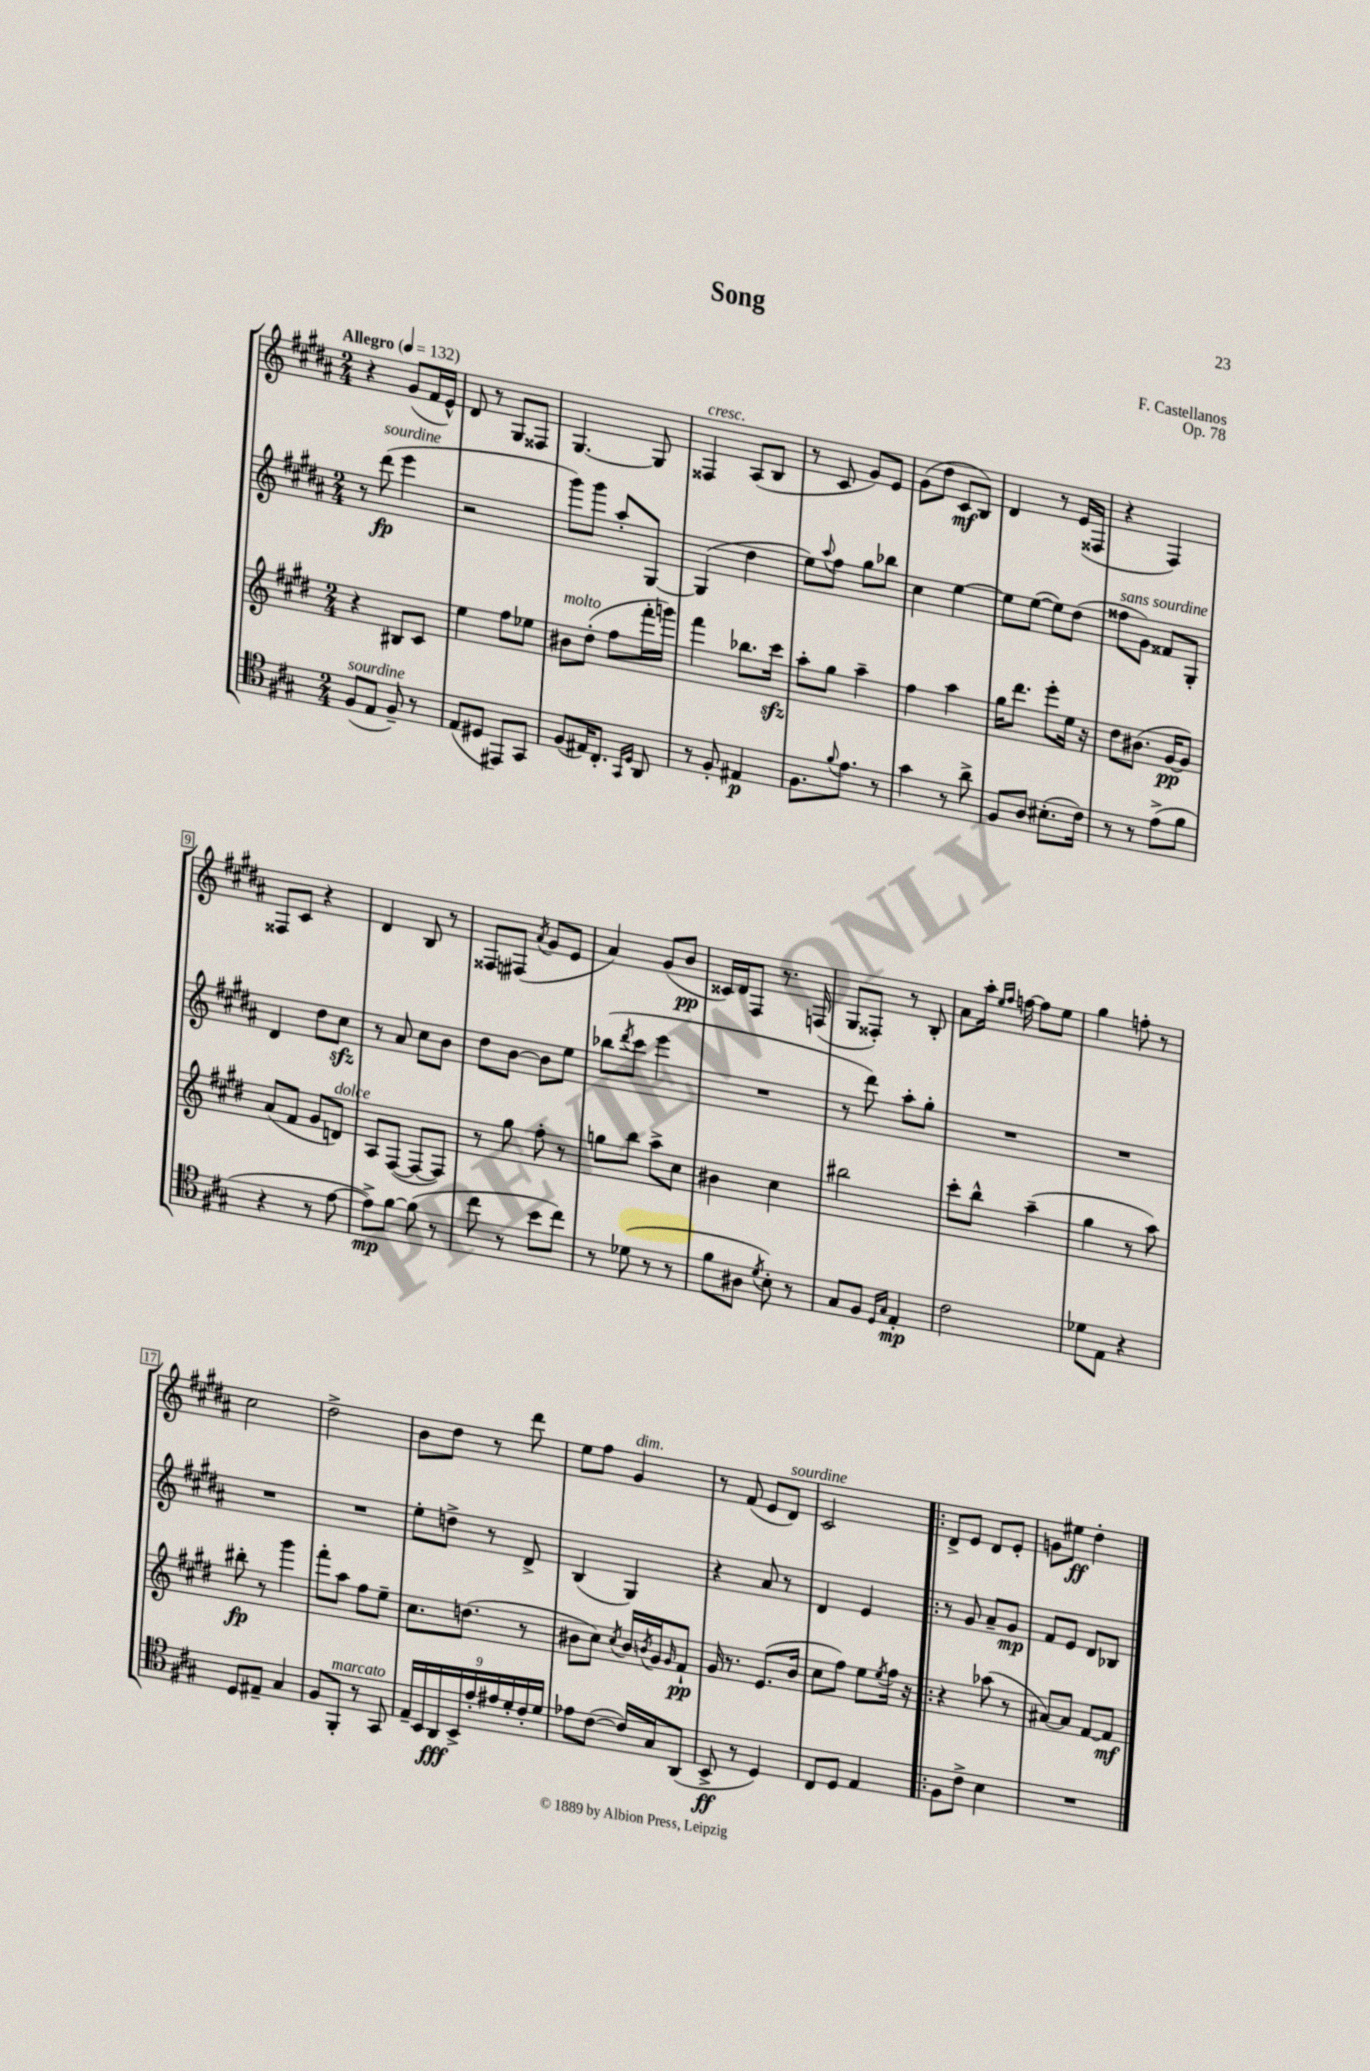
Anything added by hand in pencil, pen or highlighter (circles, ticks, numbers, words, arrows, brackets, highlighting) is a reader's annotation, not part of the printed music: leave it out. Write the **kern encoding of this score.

**kern	**kern	**kern	**kern
*staff4	*staff3	*staff2	*staff1
*clefC4	*clefG2	*clefG2	*clefG2
*k[f#c#g#]	*k[f#c#g#d#]	*k[f#c#g#d#a#]	*k[f#c#g#d#a#]
*M2/4	*M2/4	*M2/4	*M2/4
*MM132	*MM132	*MM132	*MM132
(8F#/L	4r	8r	4r
8E/J	.	(8ddd#\	.
8F#~/)	8B#/L	4eee\	(8g#/L
8r	8c#/J	.	16f#/L
.	.	.	16e^^/JJ)
=	=	=	=
(8E/L	4ee\	2r	8d#/
8D#/J	.	.	8r
8EE#/L)	8ff#\L	.	8G#/L
8GG#/J	8ee-\J	.	8F##/J
=	=	=	=
(8F#/L	8b#\L	8ggg#\L)	[4.G#/
16E#/K)	(8dd#'\J	8ggg#\J	.
8.C#'/J	.	.	.
.	8ff#\L	8aa#'/L	.
16qqGG#/LL	.	.	.
16qqD/JJ	.	.	.
8AA/	16fff#'\L	[8G#/J	8G#/]
.	16ggg\JJ)	.	.
=	=	=	=
8r	4fff#\	(4G#/]	4F##/
8F#'/	.	.	.
4E#/	8.bb-\L	4dd#\	(8A#/L
.	.	.	8B/J
.	16ccc#\Jk	.	.
=	=	=	=
8.F#\L	8aa'\L	8ee\L)	8r
.	.	8qqaa#/	.
.	8gg#\J	8ff#\J	8c#/
8qqf#/	.	.	.
8.e\J	.	.	.
.	4aa~\	8gg#\L	8g#/L)
8r	.	8bb-\J	8e/J
=	=	=	=
4g#\	4ff#\	4cc#\	(8g#\L
.	.	.	8dd#\J
8r	4aa\	[4ee\	8c#/L
8a^\	.	.	8B/J)
=	=	=	=
8F#/L	16gg#\LK	8ee\]L	4d#/
.	8.ddd#\J	.	.
8A/J	.	([8ee\J	.
(8.B#'\L	8eee'\L	8ee\]L)	8r
.	16ee\Jk	(8dd#\J	(16e/LL
16c#\Jk)	16r	.	16F##/JJ
=	=	=	=
8r	8dd#\L	8ff##\L	4r
8r	(8.b#\J	8g#\J)	.
(8e^\L	.	8f##/L	4F#/)
.	[16g#/LK	.	.
8f#\J	8g#/]J)	8G#'/J	.
=	=	=	=
4r	(8a/L	4d#/	8F##/L
.	8f#/J	.	8c#/J
8r	8g#/L	8dd#\L	4r
[8e\	8d/J)	8cc#\J	.
=	=	=	=
8e^\]L)	8A/L	8r	4d#/
[8f#\J	([8F#/J	8a#/	.
(8f#\]	8F#/_L	8cc#\L	8B/
8r	8F#/]J)	8b\J	8r
=	=	=	=
8cc#\	8r	8dd#\L	8F##/L
8r	8gg#\	[8b\J	(8F#/J
.	.	.	8qa#/
8b\L	8ff#'\	8b\]L	8g#/L
8cc#\J)	8r	8ee\J	8e/J
=	=	=	=
8r	8gg\L	(8bb-\L	4a#/)
.	.	8qddd#/	.
(8d-\	8bb\J	8ccc#\J	.
8r	8aa^\L	4eee\	(8g#/L
8r	8cc#\J	.	8b/J
=	=	=	=
8f#\L	4b#\	2r	16c##/LL)
.	.	.	16d#/J
8A#\J	.	.	8F#/J
8qd/	.	.	.
8B'\)	4cc#\	.	8.r
8r	.	.	.
.	.	.	(16F/
=	=	=	=
8G#/L	2bb#\	8r	8G#/L
8F#/J	.	8ddd#\)	8F##'/J)
16qqD/LL	.	.	.
16qqG#/JJ	.	.	.
4E'/	.	8aa#'\L	8r
.	.	8gg#'\J	8B'/
=	=	=	=
2c#\	8ccc#'\L	2r	8a#\L
.	8bb^^\J	.	16aa#'\Jk
.	.	.	16qqee/LL
.	.	.	16qqff#/JJ
.	.	.	[16ff\
.	(4aa~\	.	8ff\]L
.	.	.	8ee\J
=	=	=	=
8d-\L	4gg#\	2r	4gg#\
8E\J	.	.	.
4r	8r	.	8ff'\
.	8aa\)	.	8r
=	=	=	=
8D/L	8bb#'\	2r	2cc#\
8E#~/J	8r	.	.
4G#/	4ggg#\	.	.
=	=	=	=
8F#/L	8fff#'\L	2r	2dd#^\
8FF#'/J	8aa\J	.	.
8r	8ff#\L	.	.
8GG#/	8ee~\J	.	.
=	=	=	=
18E~/LL	8.cc#\L	8ee'\L	8b\L
18BB/	.	.	.
18AA/	.	.	.
.	.	8dd^\J	8dd#\J
18BB^/	.	.	.
.	(8.dd\J	.	.
18e'/	.	.	.
.	.	8r	8r
18e#/	.	.	.
18d'/	.	.	.
.	8r	8d#^/	8ddd#\
18c#'/	.	.	.
18d/JJ	.	.	.
=	=	=	=
8e-\L	8b#\L	(4B/	8ee\L
([8c#\J	8cc#\J)	.	8ff#\J
.	8qcc#/	.	.
16c#/]LL)	16b#/LL	4G#/)	4g#/
.	8qb/	.	.
16G#/J	16g#/J	.	.
.	16qqg#/	.	.
(8AA/J	8f#`/J	.	.
=	=	=	=
8BB^/	16g#/	4r	8r
.	8.r	.	.
8r	.	.	(8f#/
4D/)	(8.e/L	8a#/	8e/L
.	.	8r	8d#/J)
.	16b/Jk	.	.
=	=	=	=
8C#/L	8cc#\L	4d#/	2c#/
8D/J	8ff#\J)	.	.
4E/	8ee\L	4e/	.
.	8qee/	.	.
.	16ff#\Jk	.	.
.	16r	.	.
=!|:	=!|:	=!|:	=!|:
8F#\L	4r	8r	8d#^/L
8c#^\J	.	8g#/	8e/J
4B\	(8aa-\	8a#~/L	8d#/L
.	8r	8g#/J	8e'/J
=	=	=	=
2r	[8a#/L)	8f#/L	8g\L
.	8a#/]J	8e/J	8ee#\J
.	[8f#/L	8d#/L	4dd#'\
.	8f#/]J	8B-/J	.
==	==	==	==
*-	*-	*-	*-
